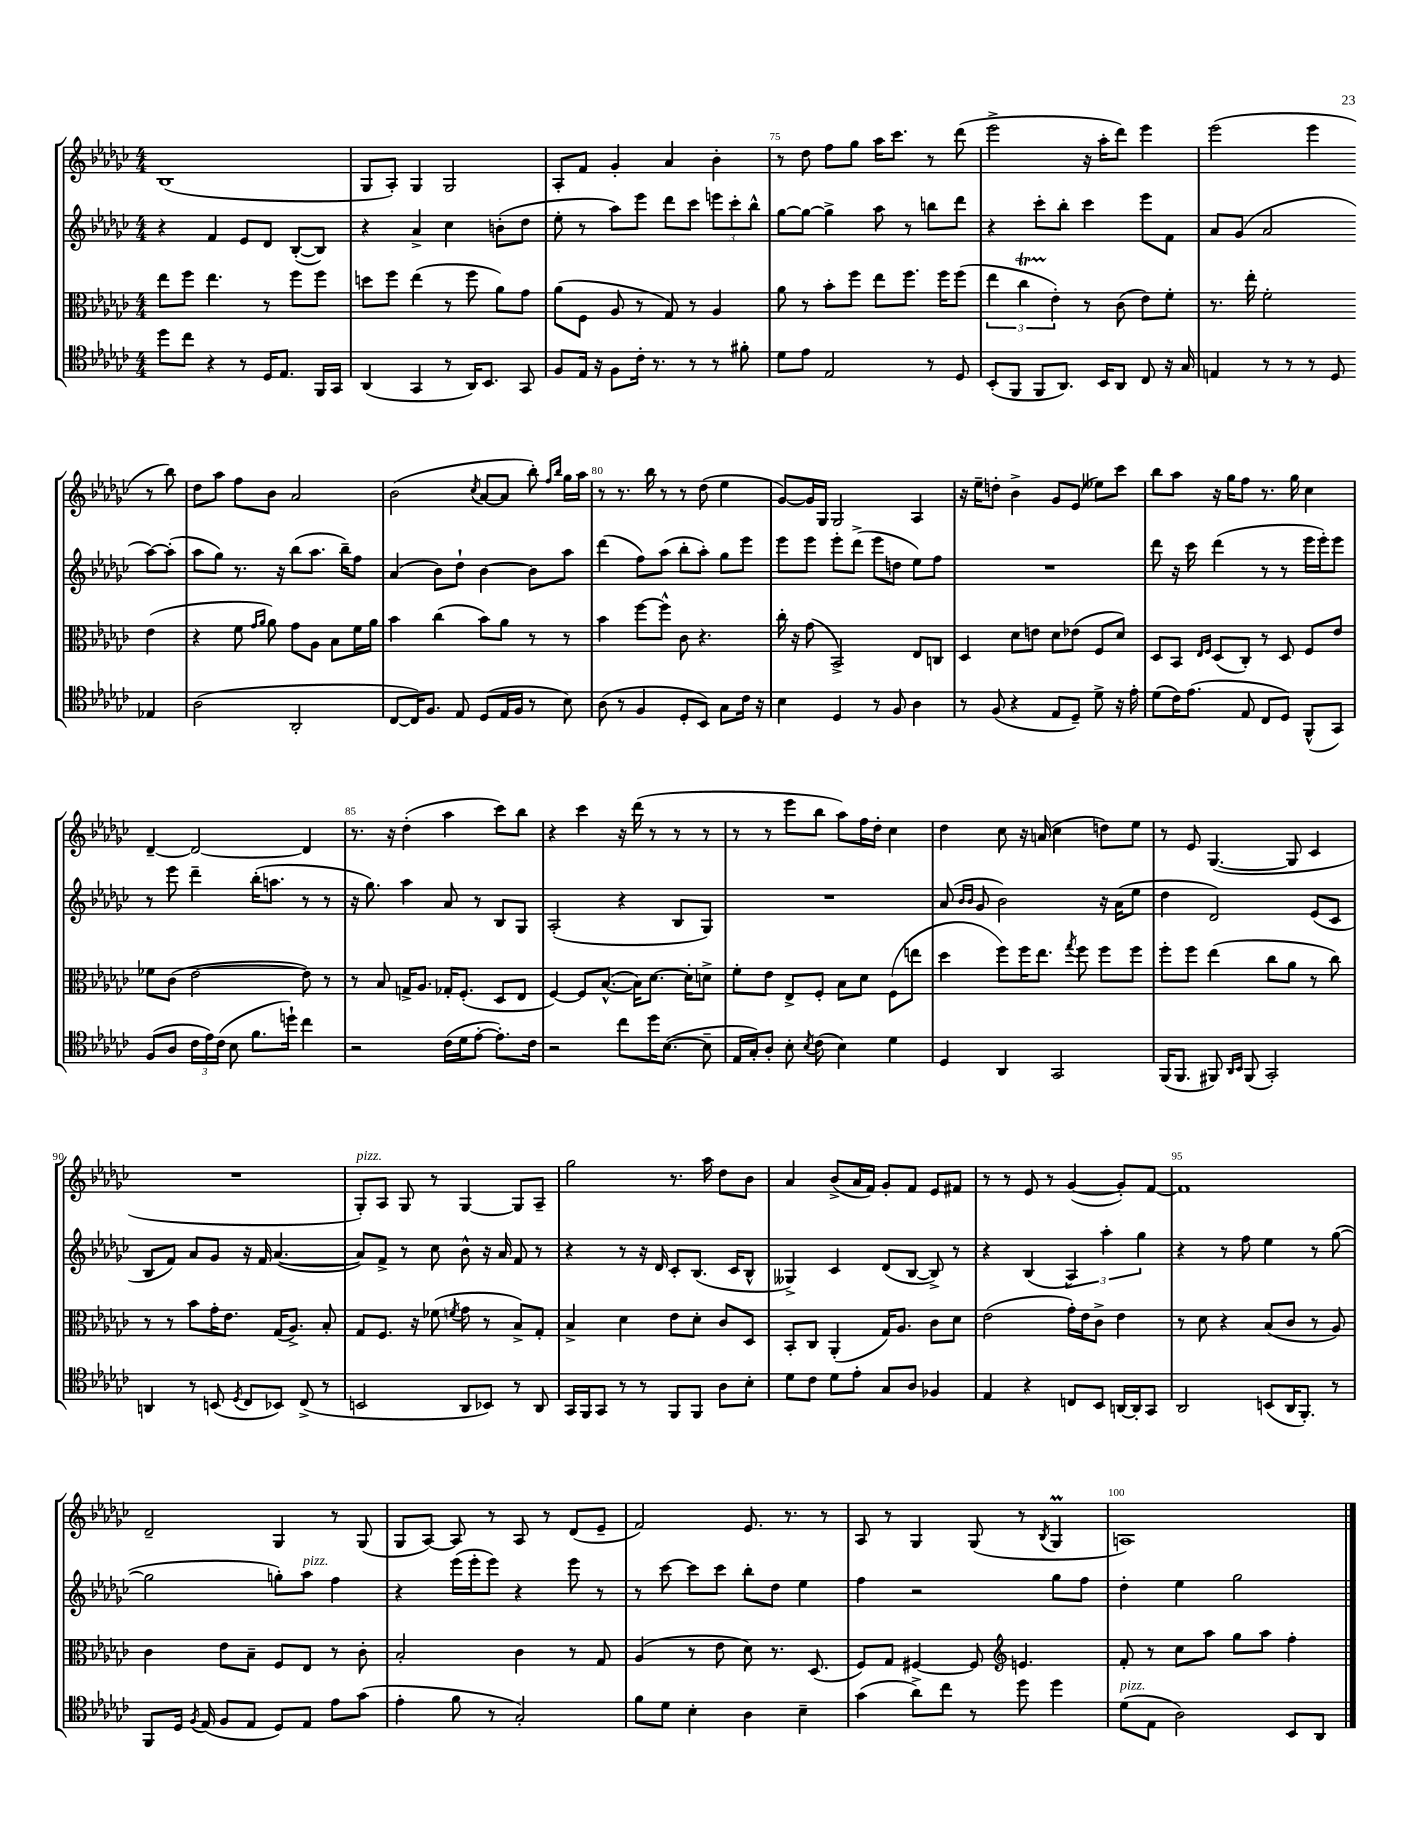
<<
\new StaffGroup <<
\new Staff = "s0" {
    \clef treble \key ges \major \numericTimeSignature \time 4/4
    \autoBeamOff bes1( |
    ges8[ aes8]-.) ges4 ges2 |
    aes8[-. f'8] ges'4-. aes'4 bes'4-. |
    r8 des''8 f''8[ ges''8] aes''16[ ces'''8.] r8 des'''8( |
    ees'''2-> r16 aes''16[-. des'''8]) ees'''4 |
    ees'''2( ees'''4 r8 bes''8) |
    des''8[ aes''8] f''8[ bes'8] aes'2 |
    bes'2( \acciaccatura { ces''8 } aes'8[~ aes'8] bes''8-.) \grace { f''16[ bes''16] } ges''16[ aes''16] |
    r8 r8. bes''16 r8 r8 des''8( ees''4 |
    ges'8[~) ges'16 ges16] ges2 aes4 |
    r16 ees''16[-- d''8]-. bes'4-> ges'8[ ees'8]( eeses''8[) ces'''8] |
    bes''8[ aes''8] r16 ges''16[ f''8] r8. ges''16 ces''4 |
    des'4~-- des'2~ des'4 |
    r8. r16 des''4-.( aes''4 ces'''8[) bes''8] |
    r4 ces'''4 r16 des'''16( r8 r8 r8 |
    r8 r8 ees'''8[ bes''8] aes''8[) f''16 des''16]-. ces''4 |
    des''4 ces''8 r16 a'16( ces''4 d''8[) ees''8] |
    r8 ees'8 ges4.~( ges8 ces'4 |
    R1 |
    ges8[-.^\markup { \italic "pizz." }) aes8] ges8 r8 ges4~ ges8[ aes8]-- |
    ges''2 r8. aes''16 des''8[ bes'8] |
    aes'4 bes'8[->( aes'16 f'16]) ges'8[-. f'8] ees'8[ fis'8] |
    r8 r8 ees'8 r8 ges'4~( ges'8[-.) f'8]~ |
    f'1 |
    des'2-- ges4 r8 ges8( |
    ges8[ aes8]~) aes8 r8 aes8 r8 des'8[( ees'8]-- |
    f'2) ees'8. r8. r8 |
    aes8 r8 ges4 ges8( r8 \acciaccatura { bes8 } ges4\prall |
    a1) \bar "|." |
}
\new Staff = "s1" {
    \clef treble \key ges \major \numericTimeSignature \time 4/4
    \autoBeamOff r4 f'4 ees'8[ des'8] bes8[~-.( bes8]) |
    r4 aes'4-> ces''4 b'8[-.( des''8] |
    ees''8-. r8 aes''8[) ees'''8] des'''8[ ces'''8] \tuplet 3/2 { e'''8[ ces'''8-. bes''8]-^ } |
    ges''8[~ ges''8]~ ges''4-> aes''8 r8 b''8[ des'''8] |
    r4 ces'''8[-. bes''8]-. ces'''4 ees'''8[ f'8] |
    aes'8[ ges'8]( aes'2 aes''8[~) aes''8]-.( |
    aes''8[ ges''8]) r8. r16 bes''8[( aes''8.] bes''16[--) f''8] |
    aes'4( bes'8[) des''8]-! bes'4~ bes'8[ aes''8] |
    des'''4( f''8[) aes''8]( bes''8[-. aes''8]-.) ges''8[ ees'''8] |
    ees'''8[ ees'''8] ees'''8[-. des'''8]->( ees'''8[ d''8] ees''8[) f''8] |
    R1 |
    des'''8 r16 ces'''16 des'''4( r8 r8 ees'''16[ ees'''16-.) ees'''8] |
    r8 ees'''8 des'''4-- bes''16[-.( a''8.] r8 r8 |
    r16 ges''8.) aes''4 aes'8 r8 bes8[ ges8] |
    aes2-.( r4 bes8[ ges8]) |
    R1 |
    aes'8( \grace { bes'16[ bes'16] } ges'8 bes'2) r16 aes'16[( ees''8] |
    des''4 des'2) ees'8[( ces'8] |
    bes8[ f'8]) aes'8[ ges'8] r16 f'16 aes'4.~( |
    aes'8[) f'8]-> r8 ces''8 bes'8-^ r16 aes'16 f'8 r8 |
    r4 r8 r16 des'16 ces'8[-. bes8.]( ces'16[ bes8]-^ |
    geses4->) ces'4 des'8[( bes8]~ bes8->) r8 |
    r4 bes4( \tuplet 3/2 { aes4) aes''4-. ges''4 } |
    r4 r8 f''8 ees''4 r8 ges''8~( |
    ges''2 g''8[-.) aes''8]^\markup { \italic "pizz." } f''4 |
    r4 ees'''16[( ees'''16-. ees'''8]) r4 ees'''8 r8 |
    r8 ces'''8~ ces'''8[ ces'''8] bes''8[-. des''8] ees''4 |
    f''4 r2 ges''8[ f''8] |
    des''4-. ees''4 ges''2 \bar "|." |
}
\new Staff = "s2" {
    \clef alto \key ges \major \numericTimeSignature \time 4/4
    \autoBeamOff ees''8[ f''8] ees''4. r8 f''8[ f''8] |
    d''8[ f''8] ees''4( r8 f''8 aes'8[) ges'8] |
    aes'8[( f8] aes8 r8 ges8) r8 aes4 |
    aes'8 r8 bes'8[-. f''8] ees''8[ f''8.] f''16[ f''8]( |
    \tuplet 3/2 { ees''4 ces''4\startTrillSpan ees'4-.\stopTrillSpan) } r8 ces'8( ees'8[) f'8]-. |
    r8. ees''16-. f'2-. ees'4( |
    r4 f'8 \grace { ges'16[ aes'16] } aes'8) ges'8[ aes8] bes8[ f'16 aes'16] |
    bes'4 ces''4( bes'8[) aes'8] r8 r8 |
    bes'4 f''8[~ f''8]-^ ces'8 r4. |
    ces''16-. r16 ges'8( bes,2->) ees8[ c8] |
    des4 des'8[ e'8] des'8[ ees'8]( f8[ des'8]) |
    des8[ bes,8] \grace { ees16[ f16] } des8[( ces8]-.) r8 des8 f8[ ees'8] |
    fes'8[ ces'8]( ees'2~ ees'8) r8 |
    r8 bes8 g16[-> aes8.] ges16[-. f8.]-.( des8[ ees8] |
    f4~) f8[ bes8.]~-^( bes16[) des'8.]~ des'16[-. d'8]-> |
    f'8[-. ees'8] ees8[-> f8]-. bes8[ des'8] f8[( e''8] |
    des''4 f''8[) f''16 ees''8.] \acciaccatura { ges''8 } f''8 f''8[ f''8] |
    f''8[-. f''8] ees''4( ces''8[ aes'8] r8 ces''8) |
    r8 r8 bes'8[ ges'16-. ees'8.] ges16[( aes8.]->) bes8-. |
    ges8[ f8.] r16 fes'8( \acciaccatura { f'8 } ges'8 r8 bes8[->) ges8]-. |
    bes4-> des'4 ees'8[ des'8]-. ces'8[ des8] |
    bes,8[-. ces8] aes,4-.( ges16[) aes8.] ces'8[ des'8] |
    ees'2( ges'16[-.) ees'16 ces'8]-> ees'4 |
    r8 des'8 r4 bes8[( ces'8] r8 aes8) |
    ces'4 ees'8[ bes8]-- f8[ ees8] r8 ces'8-. |
    bes2-. ces'4 r8 ges8 |
    aes4( r8 ees'8 des'8) r8. des8.( |
    f8[) ges8] fis4~ fis8 \clef treble e'4. |
    f'8-. r8 ces''8[ aes''8] ges''8[ aes''8] f''4-. \bar "|." |
}
\new Staff = "s3" {
    \clef tenor \key ges \major \numericTimeSignature \time 4/4
    \autoBeamOff des''8[ ces''8] r4 r8 des16[ ees8.] f,16[ ges,16] |
    aes,4( ges,4 r8 aes,16[) bes,8.] ges,8 |
    f8[ ees16] r16 f8[ ces'16]-. r8. r8 r8 fis'8-. |
    des'8[ ees'8] ees2 r8 des8 |
    bes,8[-.( f,8] f,8[ aes,8.]) bes,16[ aes,8] ces8 r16 ges16 |
    e4 r8 r8 r8 des8 ees4 |
    aes2( aes,2-. |
    ces8[~ ces16) f8.] ees8 des8[( ees16 f16] r8 bes8) |
    aes8( r8 f4 des8[-. bes,8]) ges8[ ces'16] r16 |
    bes4 des4 r8 f8 aes4 |
    r8 f8( r4 ees8[ des8]--) des'8-> r16 ees'16-. |
    des'8[( ces'16) ees'8.]( ees8 ces8[ des8]) f,8[-^( ges,8]) |
    f8[( aes8] \tuplet 3/2 { ces'16[ ees'16) ces'16]( } bes8 f'8.[ d''16]-!) ces''4 |
    r2 ces'16[( des'16 ees'8]~-. ees'8.[-.) ces'16] |
    r2 ces''8[ des''16 bes8.]~( bes8-- |
    ees16[ ges16-.) aes8]-. bes8-. \acciaccatura { bes8 } ces'8( bes4) des'4 |
    des4 aes,4 ges,2 |
    f,16[( f,8.] fis,8) \grace { aes,16[ bes,16] } fis,8( ges,2-.) |
    a,4 r8 b,8( \acciaccatura { des8 } ces8[ bes,8]) ces8->( r8 |
    b,2 aes,8[ bes,8]) r8 aes,8 |
    ges,16[ f,16 ges,8] r8 r8 f,8[ f,8] aes8[ bes8]-. |
    des'8[ ces'8] des'8[ ees'8]-. ges8[ aes8] fes4 |
    ees4 r4 c8[ bes,8] a,16[~ a,16-. ges,8] |
    aes,2 b,8[( aes,16 f,8.]-.) r8 |
    f,8[ des16] \acciaccatura { f8 } ees16( f8[ ees8] des8[) ees8] ees'8[ ges'8]( |
    ees'4-. f'8 r8 ges2-.) |
    f'8[ des'8] bes4-. aes4 bes4-- |
    ges'4( aes'8[->) ces''8] r8 des''8 des''4 |
    des'8[^\markup { \italic "pizz." }( ees8] aes2) bes,8[ aes,8] \bar "|." |
}
>>
>>
\layout { \context { \Score currentBarNumber = #72 \override BarNumber.break-visibility = ##(#f #t #t) barNumberVisibility = #(every-nth-bar-number-visible 5) } }
